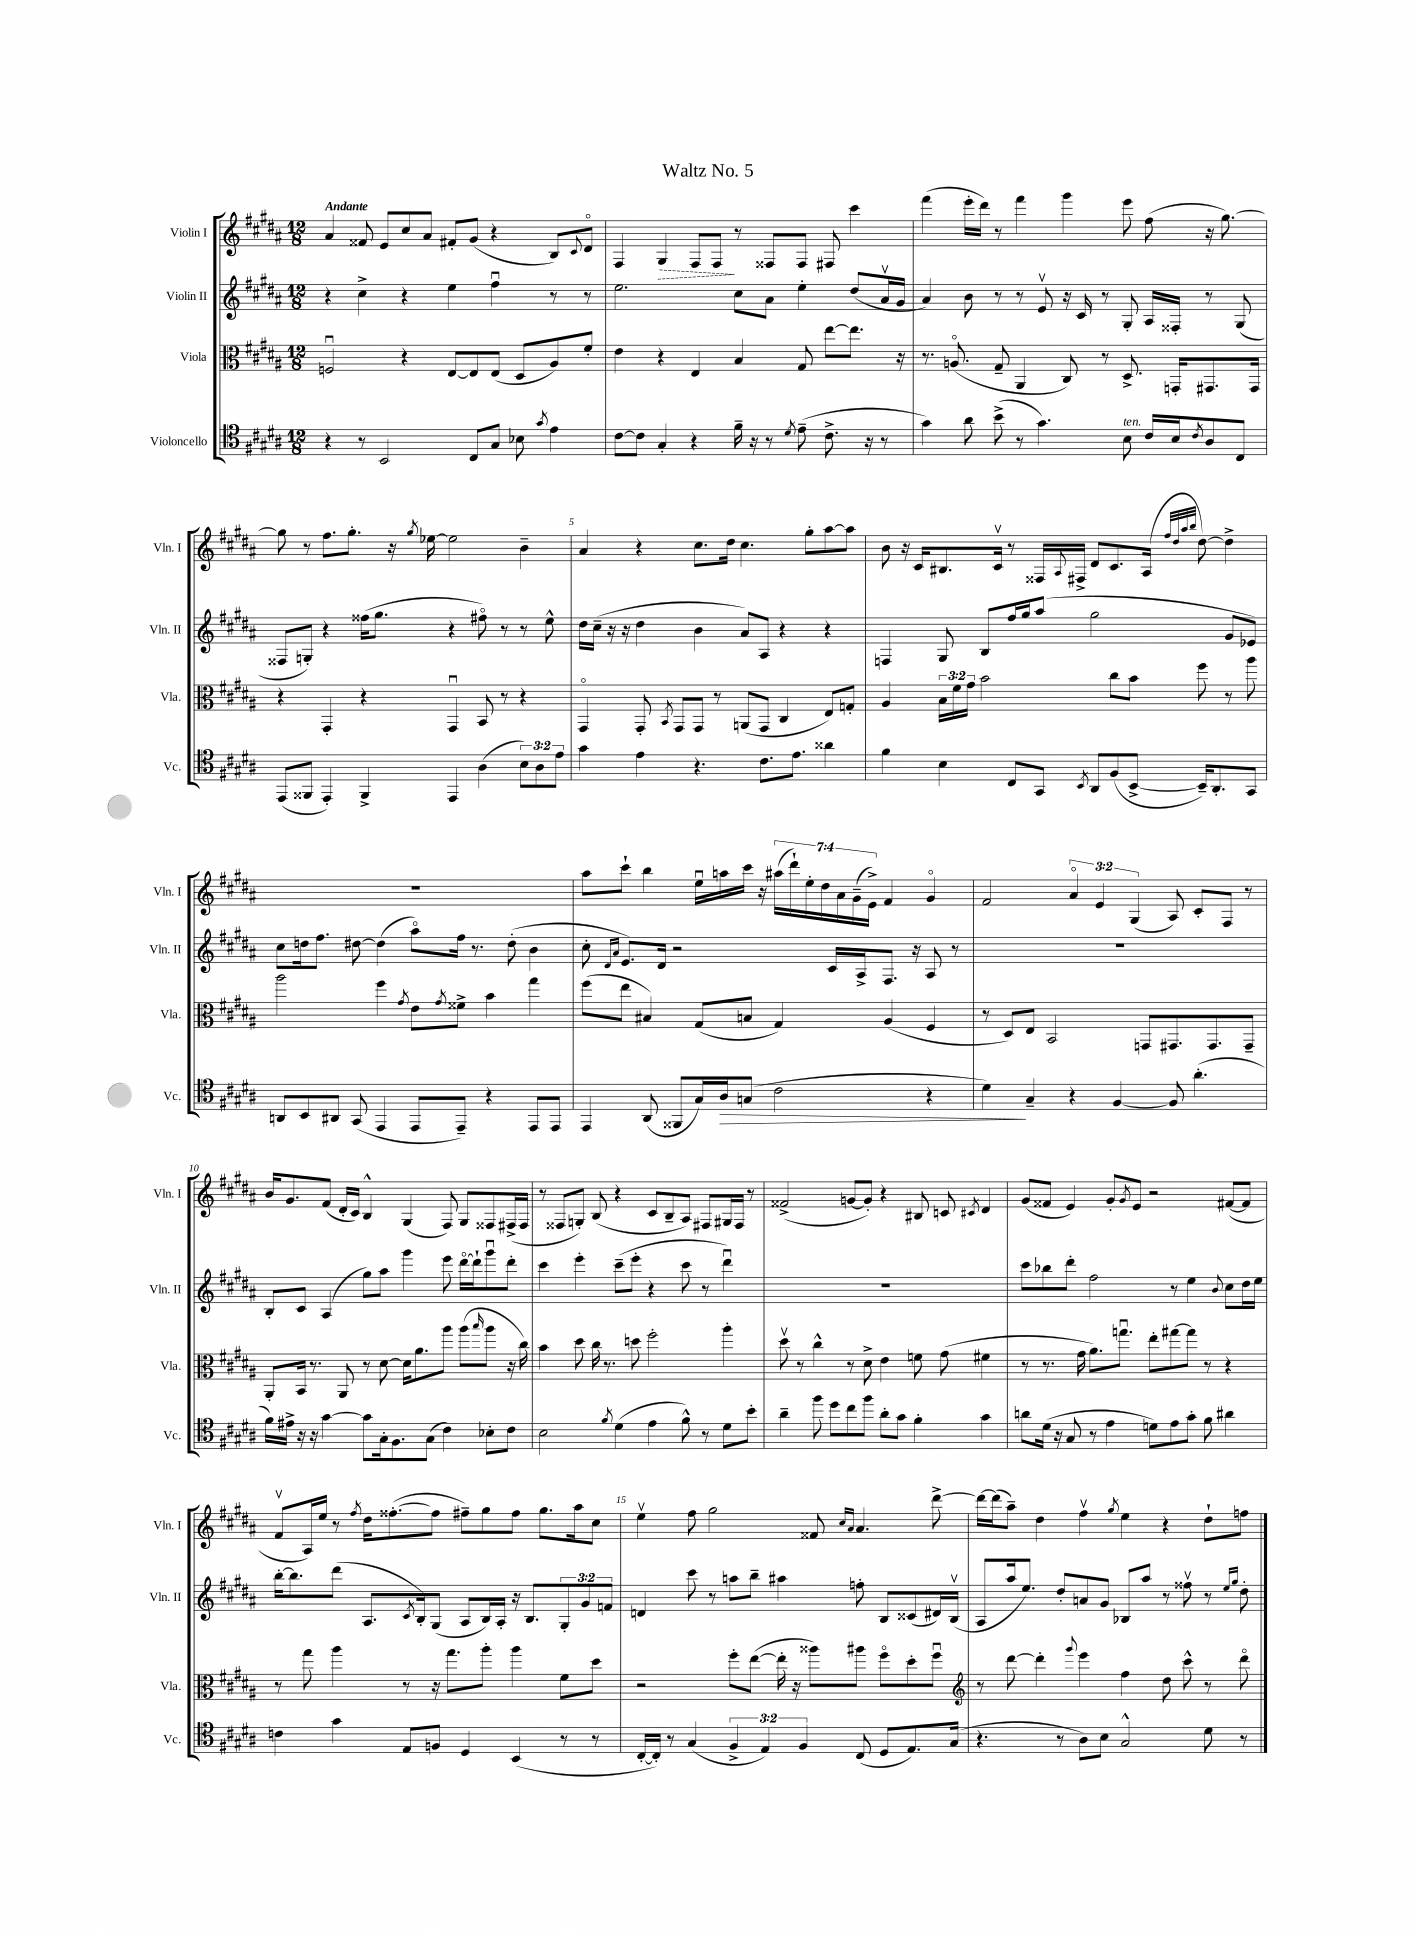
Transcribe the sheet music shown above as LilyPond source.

\header { title = "Waltz No. 5" }
<<
\new StaffGroup <<
\new Staff = "s0" \with { instrumentName = "Violin I" shortInstrumentName = "Vln. I" } {
    \clef treble \key b \major \numericTimeSignature \time 12/8 \override Staff.TupletNumber.text = #tuplet-number::calc-fraction-text \tempo "Andante"
    ais'4 fisis'8 e'8 cis''8 ais'8 fis'8-. gis'8( r4 b8) \appoggiatura { cis'8 } dis'8\flageolet |
    fis4 \once \override Hairpin.style = #'dashed-line gis4\> fis8 fis8\! r8 fisis8 fisis8 fis8 cis'''4 |
    fis'''4( e'''16-. dis'''16) r8 fis'''4 gis'''4 e'''8 fis''8( r16 gis''8.~) |
    gis''8 r8 fis''8. gis''8.-. r16 \acciaccatura { gis''8 } ees''16~ ees''2 b'4-- |
    ais'4 r4 cis''8. dis''16 cis''4. gis''8-. ais''8~ ais''8 |
    b'8 r16 cis'16 bis8. cis'16\upbow r8 fisis16 \appoggiatura { ais8 } fis16-> dis'8 cis'8. ais16( \grace { fis''32 dis''32 ais''32 b''32 } dis''8~) dis''4-> |
    R1. |
    ais''8 cis'''8-! b''4 e''16\downbow a''16 cis'''16 r16 \tuplet 7/4 { ais''16( dis'''16-!) e''16-. dis''16 ais'16 gis'16--( e'16->) } fis'4 gis'4\flageolet |
    fis'2 \tuplet 3/2 { ais'4\flageolet e'4 gis4( } ais8) cis'8-. fis8 r8 |
    b'16 gis'8. fis'8( dis'16-. cis'16) b4-^ gis4( fis8) gis8 fisis8 fis16->( fis16 |
    r8 fisis8 g8-.) b8( r4 cis'8 b8-- ais8) fis8 gis16 fis16 r8 |
    fisis'2->( g'8~ g'8-.) r4 bis8 c'8 \acciaccatura { cis'8 } dis'4 |
    gis'8( fisis'8 e'4) gis'8-. \acciaccatura { gis'8 } e'8 r2 fis'8~( fis'8 |
    fis'8\upbow ais16) e''16 r8 \acciaccatura { fis''8 } dis''16 fisis''8.~-.( fisis''8 fis''8--) gis''8 fis''8 gis''8. ais''16 cis''8 |
    e''4\upbow fis''8 gis''2 fisis'8 \grace { cis''16 ais'16 } ais'4. dis'''8~-> |
    dis'''16~ dis'''16( ais''8--) dis''4 fis''4\upbow \acciaccatura { gis''8 } e''4 r4 dis''8-! f''8 \bar "|." |
}
\new Staff = "s1" \with { instrumentName = "Violin II" shortInstrumentName = "Vln. II" } {
    \clef treble \key b \major \numericTimeSignature \time 12/8 \override Staff.TupletNumber.text = #tuplet-number::calc-fraction-text
    r4 cis''4-> r4 e''4 fis''4\downbow r8 r8 |
    e''2. cis''8 ais'8 e''4-. dis''8( ais'16\upbow gis'16 |
    ais'4) b'8 r8 r8 e'8\upbow r16 cis'16 r8 gis8-. ais16 fisis16-. r8 gis8( |
    fisis8 g8-.) r4 fisis''16( gis''8. r4 fis''8\flageolet) r8 r8 e''8-^ |
    dis''16 cis''16--( r16 r16 dis''4 b'4 ais'8) ais8 r4 r4 |
    f4 gis8 b8 fis''16 gis''16 ais''8( gis''2 gis'8 ees'8) |
    cis''8 d''16 fis''8. dis''8~ dis''4( ais''8\flageolet) fis''16 r8. dis''8-.( b'4 |
    cis''8-. \grace { dis'16 ais'16 } e'8.) dis'16 r2 cis'16 ais16-> fis8. r16 ais8 r8 |
    R1. |
    b8-. cis'8 ais4( gis''8) ais''8 gis'''4 e'''8 dis'''16~\flageolet dis'''16-! gis'''8\downbow dis'''8-. |
    cis'''4 e'''4-. cis'''8--( e'''8-. r4 cis'''8 r8 dis'''4\downbow) |
    R1. |
    cis'''8 bes''8 dis'''8-. fis''2 r8 e''4 \appoggiatura { b'8 } cis''8 dis''16 e''16 |
    b''16~-. b''8. dis'''8( ais8. \acciaccatura { cis'8 } b16-.) gis8( ais8 b16) ais16-. r16 b8. \tuplet 3/2 { gis8-. gis'8 f'8 } |
    d'4 cis'''8 r8 a''8 b''8-- ais''4 f''8-. b8 cisis'8( dis'16) b16\upbow( |
    ais8 ais''16 e''8.) dis''8-. a'8 gis'8 bes8 ais''8 r8 fisis''8\upbow r8 \grace { e''16 gis''16 } dis''8-. \bar "|." |
}
\new Staff = "s2" \with { instrumentName = "Viola" shortInstrumentName = "Vla." } {
    \clef alto \key b \major \numericTimeSignature \time 12/8 \override Staff.TupletNumber.text = #tuplet-number::calc-fraction-text
    f2\downbow r4 e8~ e8 e8( dis8 ais8) fis'8-. |
    e'4 r4 e4 b4 gis8 e''8~ e''8. r16 |
    r8. a8.\flageolet( gis8-- ais,4 cis8) r8 dis8.-> g,16-. gis,8. gis,16 |
    r4 gis,4-. r4 gis,4\downbow b,8 r8 r4 |
    gis,4\flageolet gis,8-. \acciaccatura { b,8 } gis,8 gis,8 r8 a,8( gis,8 cis4 e8) g8-. |
    ais4 \tuplet 3/2 { b16 fis'16 gis'16 } b'2 cis''8 b'8 fis''8 r8 ais''8 |
    ais''2 fis''4 \acciaccatura { gis'8 } e'8 \acciaccatura { gis'8 } fisis'8-> b'4 gis''4 |
    fis''8( e''8 bis4) gis8( b8 gis4) ais4( fis4 |
    r8 dis8) e8 b,2 g,8 gis,8. gis,8. gis,8-- |
    ais,8-. b,16 r8. ais,8 r8 dis'8~ dis'16 ais'8. ais''8 ais''8( \grace { b''16 } ais''8 r16 cis''16) |
    b'4 dis''8 cis''16 r8. d''8 fis''2-. ais''4-. |
    dis''8\upbow r8 cis''4-^ r8 dis'8-> e'4 f'8 gis'8( fis'4 |
    r8 r8. gis'16 ais'8.) g''8.\downbow e''8-. gis''8~ gis''8 r8 r4 |
    r8 gis''8 ais''4 r8 r16 gis''8. ais''8-. ais''4 fis'8 dis''8 |
    r2 fis''8-. e''8~( e''16-. r16 aisis''8) ais''8 fis''8\flageolet dis''8-. fis''8\downbow |
    \clef treble r8 dis'''8~ dis'''4-. \appoggiatura { gis'''8 } e'''4 fis''4 dis''8 cis'''8-^ r8 dis'''8\flageolet \bar "|." |
}
\new Staff = "s3" \with { instrumentName = "Violoncello" shortInstrumentName = "Vc." } {
    \clef tenor \key b \major \numericTimeSignature \time 12/8 \override Staff.TupletNumber.text = #tuplet-number::calc-fraction-text
    r4 r8 b,2 cis8 gis8 bes8 \acciaccatura { gis'8 } e'4 |
    cis'8~ cis'8 gis4-. r4 fis'16-- r16 r8 \acciaccatura { dis'8 } e'8--( cis'8.-> r16 r8 |
    gis'4) ais'8 b'8->( r8 gis'4.) b8^\markup { \italic "ten." } cis'16 b16 \acciaccatura { cis'8 } ais8 cis8 |
    e,8( fisis,8 e,4-.) fisis,4-> e,4 ais4( \tuplet 3/2 { b8) ais8 e'8 } |
    gis'4 e'4 r4. cis'8. e'8. aisis'4 |
    fis'4 b4 cis8 gis,8 \acciaccatura { b,8 } ais,8 fis8( b,8~-> b,16--) ais,8.-. gis,8 |
    a,8 b,8 ais,8 gis,8( e,4 e,8 e,8--) r4 e,8 e,8 |
    e,4 ais,8( fisis,8 gis16) ais16\> g8( cis'2 r4 |
    dis'4\!) gis4-- r4 fis4~ fis8 ais'4.-.( |
    fis'16) eis'16-> r16 r16 gis'4~ gis'8 gis16-. fis8. gis8( cis'4) bes8-. cis'8 |
    b2 \acciaccatura { fis'8 } dis'4( e'4 fis'8-^) r8 dis'8 b'8-. |
    ais'4-- fis''8 dis''8 cis''8 fis''8 ais'8-. gis'8 fis'4-. gis'4 |
    a'8 dis'16( r16 gis8 r8 e'4 d'8) e'8 gis'8-. fis'8 ais'4 |
    c'4 gis'4 e8 f8 dis4 b,4( r8 r8 |
    cis16~-. cis16-.) r8 gis4( \tuplet 3/2 { fis4-> e4) fis4 } cis8( dis8 e8.) gis16( |
    r4. r8 ais8) b8 gis2-^ dis'8 r8 \bar "|." |
}
>>
>>
\layout { \context { \Score \override BarNumber.break-visibility = ##(#f #t #t) barNumberVisibility = #(every-nth-bar-number-visible 5) } }
